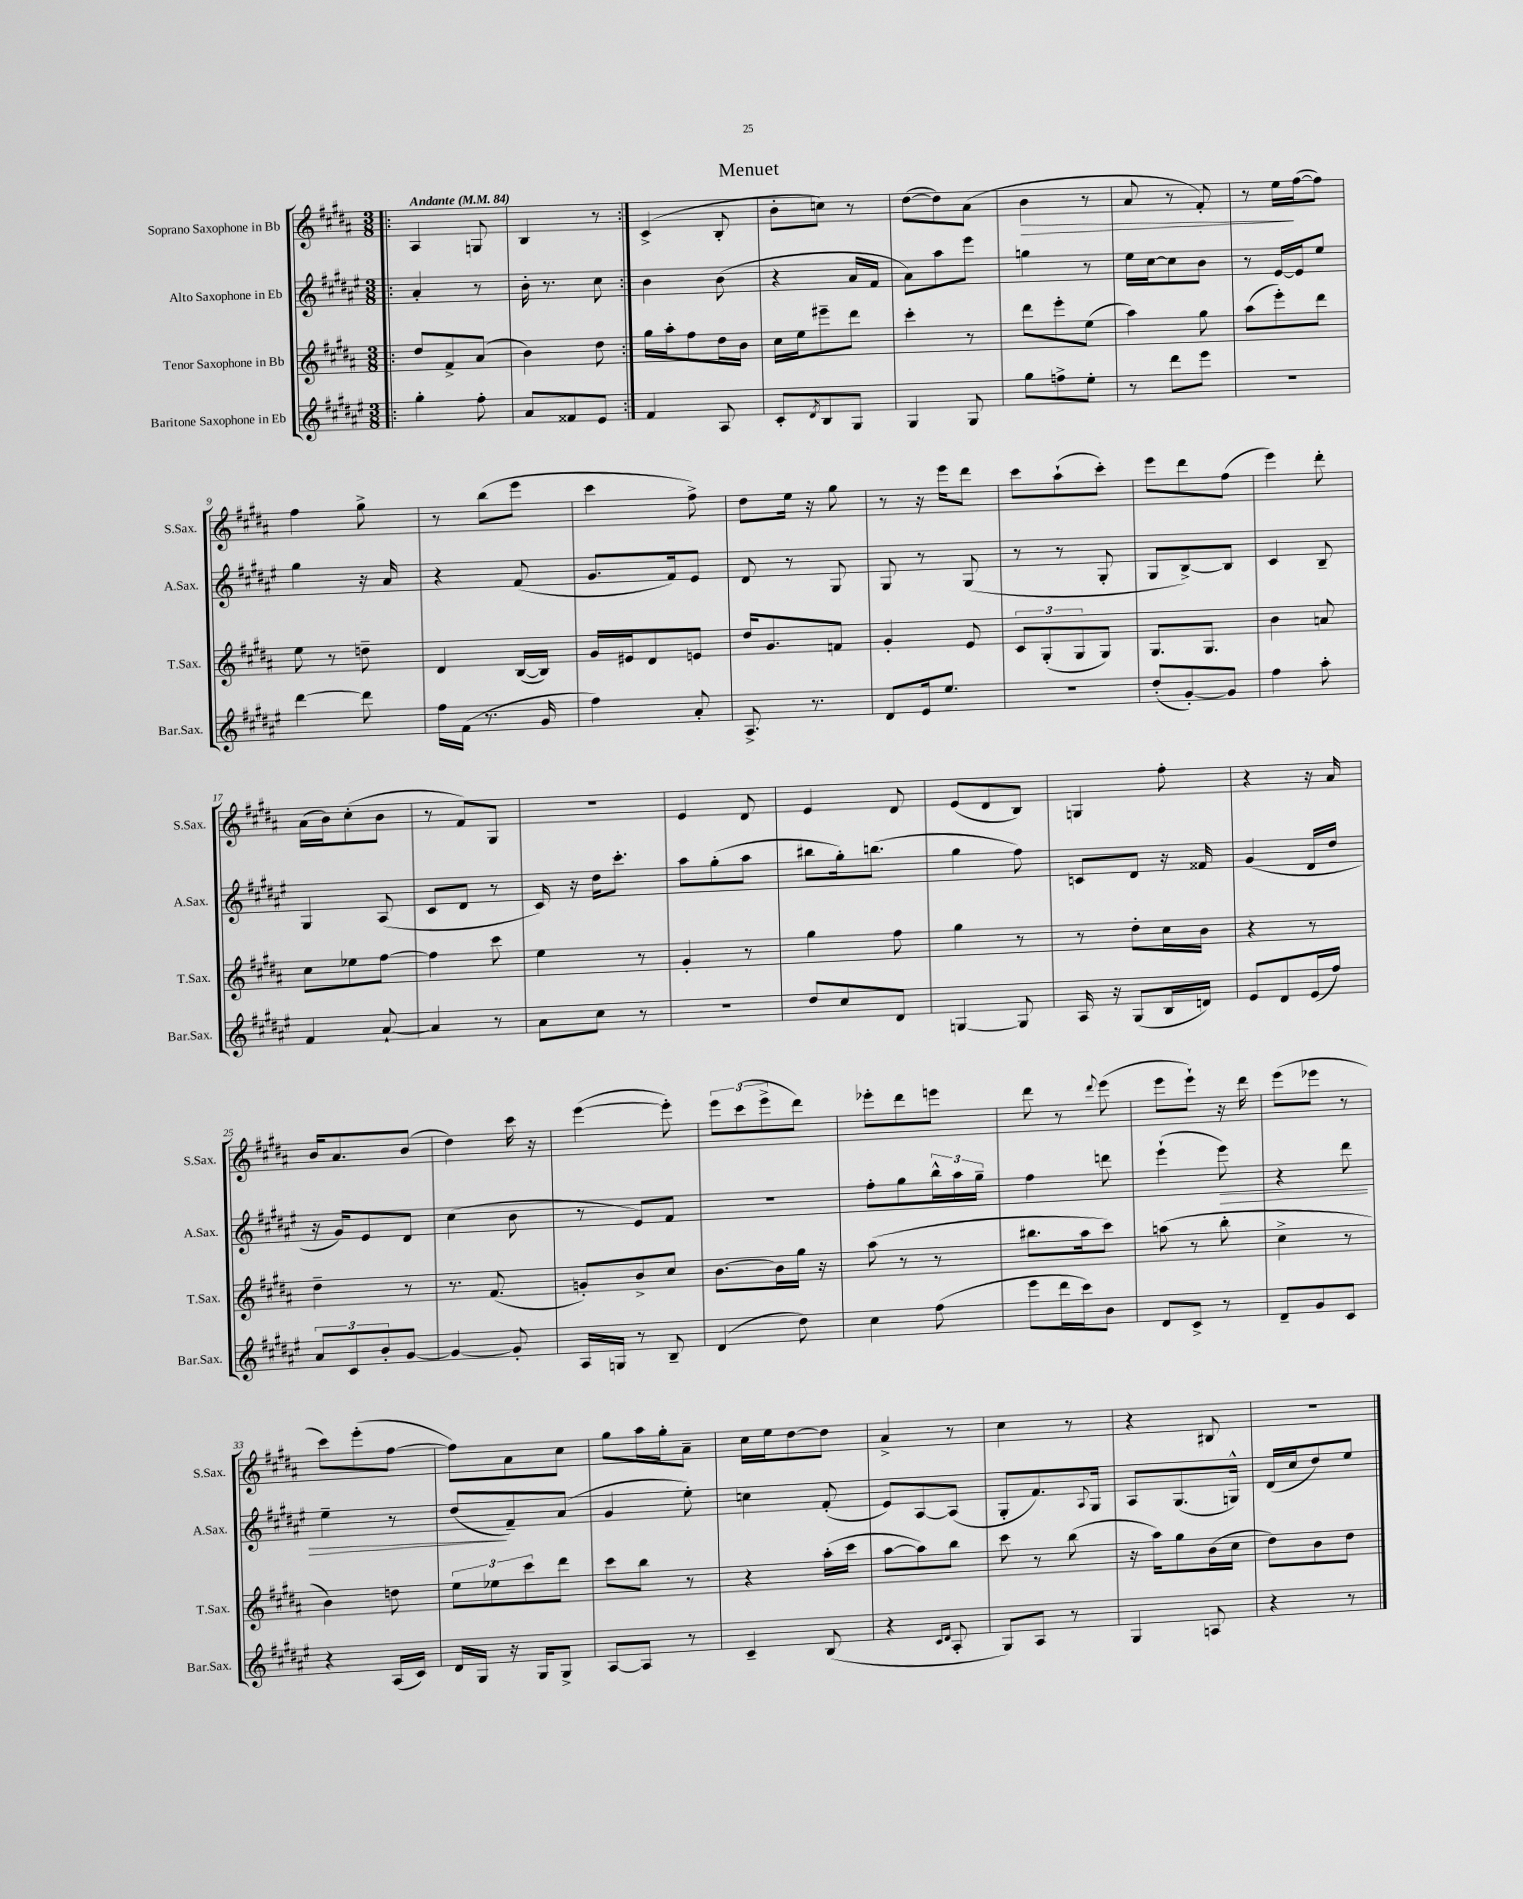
\header { title = "Menuet" }
<<
\new StaffGroup <<
\new Staff = "s0" \with { instrumentName = "Soprano Saxophone in Bb" shortInstrumentName = "S.Sax." } {
    \clef treble \key b \major \numericTimeSignature \time 3/8 \tempo "Andante" 4 = 84
    \repeat volta 2 { \bar ".|:" ais4 g8 |
    b4 r8 | }
    cis'4->( b8-. |
    b'8-. c''8) r8 |
    dis''8~( dis''8) ais'8( |
    b'4\> r8 |
    ais'8 r8 fis'8-.) |
    r8 e''16\! fis''16~( fis''8) |
    fis''4 gis''8-> |
    r8 b''8( e'''8 |
    cis'''4 fis''8->) |
    dis''8 e''16 r16 gis''8 |
    r8 r16 e'''16 dis'''8 |
    cis'''8 ais''8-!( cis'''8-.) |
    e'''8 dis'''8 fis''8( |
    e'''4) dis'''8-. |
    ais'16( b'16) cis''8-.( b'8 |
    r8 fis'8) gis8 |
    R4. |
    e'4 dis'8 |
    e'4 dis'8 |
    e'8( dis'8 b8) |
    g4 fis''8-. |
    r4 r16 ais'16 |
    b'16 ais'8. b'8( |
    dis''4) cis'''16 r16 |
    e'''4~( e'''8-.) |
    \tuplet 3/2 { e'''8 cis'''8( e'''8-> } dis'''8) |
    ees'''8-. dis'''8 e'''8 |
    dis'''8 r8 \appoggiatura { dis'''8 } e'''8( |
    e'''8 e'''8-!) r16 dis'''16 |
    e'''8( ees'''8 r8 |
    cis'''8) e'''8-.( fis''8~ |
    fis''8) ais'8 cis''8 |
    gis''8 ais''16 gis''16-. ais'8-- |
    cis''16 e''16 dis''8~ dis''8 |
    ais'4-> r8 |
    cis''4 r8 |
    r4 bis8 |
    R4. \bar "|." |
}
\new Staff = "s1" \with { instrumentName = "Alto Saxophone in Eb" shortInstrumentName = "A.Sax." } {
    \clef treble \key fis \major \numericTimeSignature \time 3/8
    \repeat volta 2 { \bar ".|:" ais'4-. r8 |
    b'16-. r8. cis''8 | }
    b'4 b'8( |
    r4 ais'16 fis'16 |
    ais'8) ais''8 eis'''8 |
    g''4 r8 |
    eis''16 cis''16~ cis''8 b'8 |
    r8 eis'16~ eis'16 eis''8 |
    gis''4 r16 ais'16 |
    r4 fis'8( |
    gis'8. fis'16) eis'8 |
    dis'8 r8 gis8 |
    gis8 r8 gis8( |
    r8 r8 gis8-. |
    gis8 b8~->) b8 |
    cis'4 b8-- |
    gis4 ais8( |
    cis'8 dis'8 r8 |
    cis'16) r16 dis''16 cis'''8.-. |
    ais''8 gis''8-.( ais''8 |
    bis''8 gis''16-.) b''8.( |
    gis''4 fis''8) |
    c'8 dis'8 r16 fisis'16 |
    gis'4( dis'16 dis''16 |
    r16 gis'16) eis'8 dis'8 |
    cis''4( b'8 |
    r8 eis'8) fis'8 |
    R4. |
    fis''8-. gis''8 \tuplet 3/2 { b''16-^ ais''16 gis''16-- } |
    fis''4 d'''8 |
    eis'''4-!( eis'''8\>) |
    r4 dis'''8 |
    eis''4-- r8 |
    dis''8\!( fis'8--) ais'8( |
    gis'4 eis''8-.) |
    c''4 fis'8-.( |
    eis'8) ais8~ ais8( |
    gis8-. fis'8.) \appoggiatura { ais8 } gis16 |
    ais8 gis8.( g16-^) |
    dis'16( cis''16 dis''8) eis''8 \bar "|." |
}
\new Staff = "s2" \with { instrumentName = "Tenor Saxophone in Bb" shortInstrumentName = "T.Sax." } {
    \clef treble \key b \major \numericTimeSignature \time 3/8
    \repeat volta 2 { \bar ".|:" dis''8 fis'8-> ais'8( |
    b'4) dis''8 | }
    gis''16 ais''16-. fis''8 dis''16 b'16 |
    cis''16 e''16 eis'''8-- dis'''8 |
    cis'''4-. r8 |
    dis'''8 e'''8-. e''8( |
    ais''4) gis''8 |
    ais''8( e'''8-.) dis'''8 |
    e''8 r8 d''8-- |
    dis'4 b16~( b16) |
    gis'16 eis'16 dis'8 e'8 |
    dis''16 gis'8. f'8 |
    gis'4-. e'8 |
    \tuplet 3/2 { cis'8 gis8-.( gis8 } gis8) |
    gis8. gis8. |
    b'4 a'8 |
    cis''8 ees''8 fis''8~ |
    fis''4 cis'''8 |
    e''4 r8 |
    gis'4-. r8 |
    gis''4 fis''8 |
    gis''4 r8 |
    r8 dis''8-. cis''16 b'16 |
    r4 r8 |
    dis''4-- r8 |
    r8. fis'8.( |
    g'8-.) b'8-> cis''8 |
    b'8.~ b'16 gis''16 r16 |
    ais''8( r8 r8 |
    bis''8. ais''16 cis'''8) |
    a''8( r8 b''8-. |
    cis''4-> r8 |
    b'4) d''8 |
    \tuplet 3/2 { e''8 ees''8 cis'''8 } dis'''8 |
    cis'''8 b''8 r8 |
    r4 ais''16-.( cis'''16 |
    ais''8~ ais''8) b''8 |
    cis'''8 r8 b''8( |
    r16 ais''16) gis''8 b'16( cis''16 |
    dis''8) b'8 dis''8 \bar "|." |
}
\new Staff = "s3" \with { instrumentName = "Baritone Saxophone in Eb" shortInstrumentName = "Bar.Sax." } {
    \clef treble \key fis \major \numericTimeSignature \time 3/8
    \repeat volta 2 { \bar ".|:" gis''4-. fis''8-. |
    ais'8 fisis'8 eis'8 | }
    fis'4 ais8 |
    cis'8-. \acciaccatura { dis'8 } b8 gis8 |
    gis4 gis8 |
    gis''8 f''8-> eis''8-. |
    r8 dis'''8 eis'''8 |
    R4. |
    dis'''4~ dis'''8 |
    fis''16 fis'16( r8. gis'16 |
    fis''4) ais'8-. |
    ais8.-> r8. |
    dis'8 eis'16 eis''8. |
    R4. |
    dis''8-.( gis'8~-.) gis'8 |
    fis''4 ais''8-. |
    fis'4 ais'8~-! |
    ais'4 r8 |
    ais'8 cis''8 r8 |
    R4. |
    dis''8 cis''8 dis'8 |
    g4~ g8 |
    ais16 r16 gis8( b16 d'16) |
    eis'8 dis'8 eis'16( fis''16) |
    \tuplet 3/2 { ais'8 cis'8 b'8-. } gis'8~ |
    gis'4~ gis'8-. |
    ais16 g16 r8 b8-- |
    dis'4( dis''8) |
    cis''4 fis''8( |
    eis'''8 dis'''16 cis'''16) b'8 |
    dis'8 cis'8-> r8 |
    dis'8-- gis'8 cis'8 |
    r4 ais16( cis'16) |
    dis'16 gis16 r16 gis16 gis8-> |
    ais8~ ais8 r8 |
    cis'4-- b8( |
    r4 \grace { cis'16 dis'16 } ais8-. |
    gis8) ais8 r8 |
    gis4 a8 |
    r4 r8 \bar "|." |
}
>>
>>
